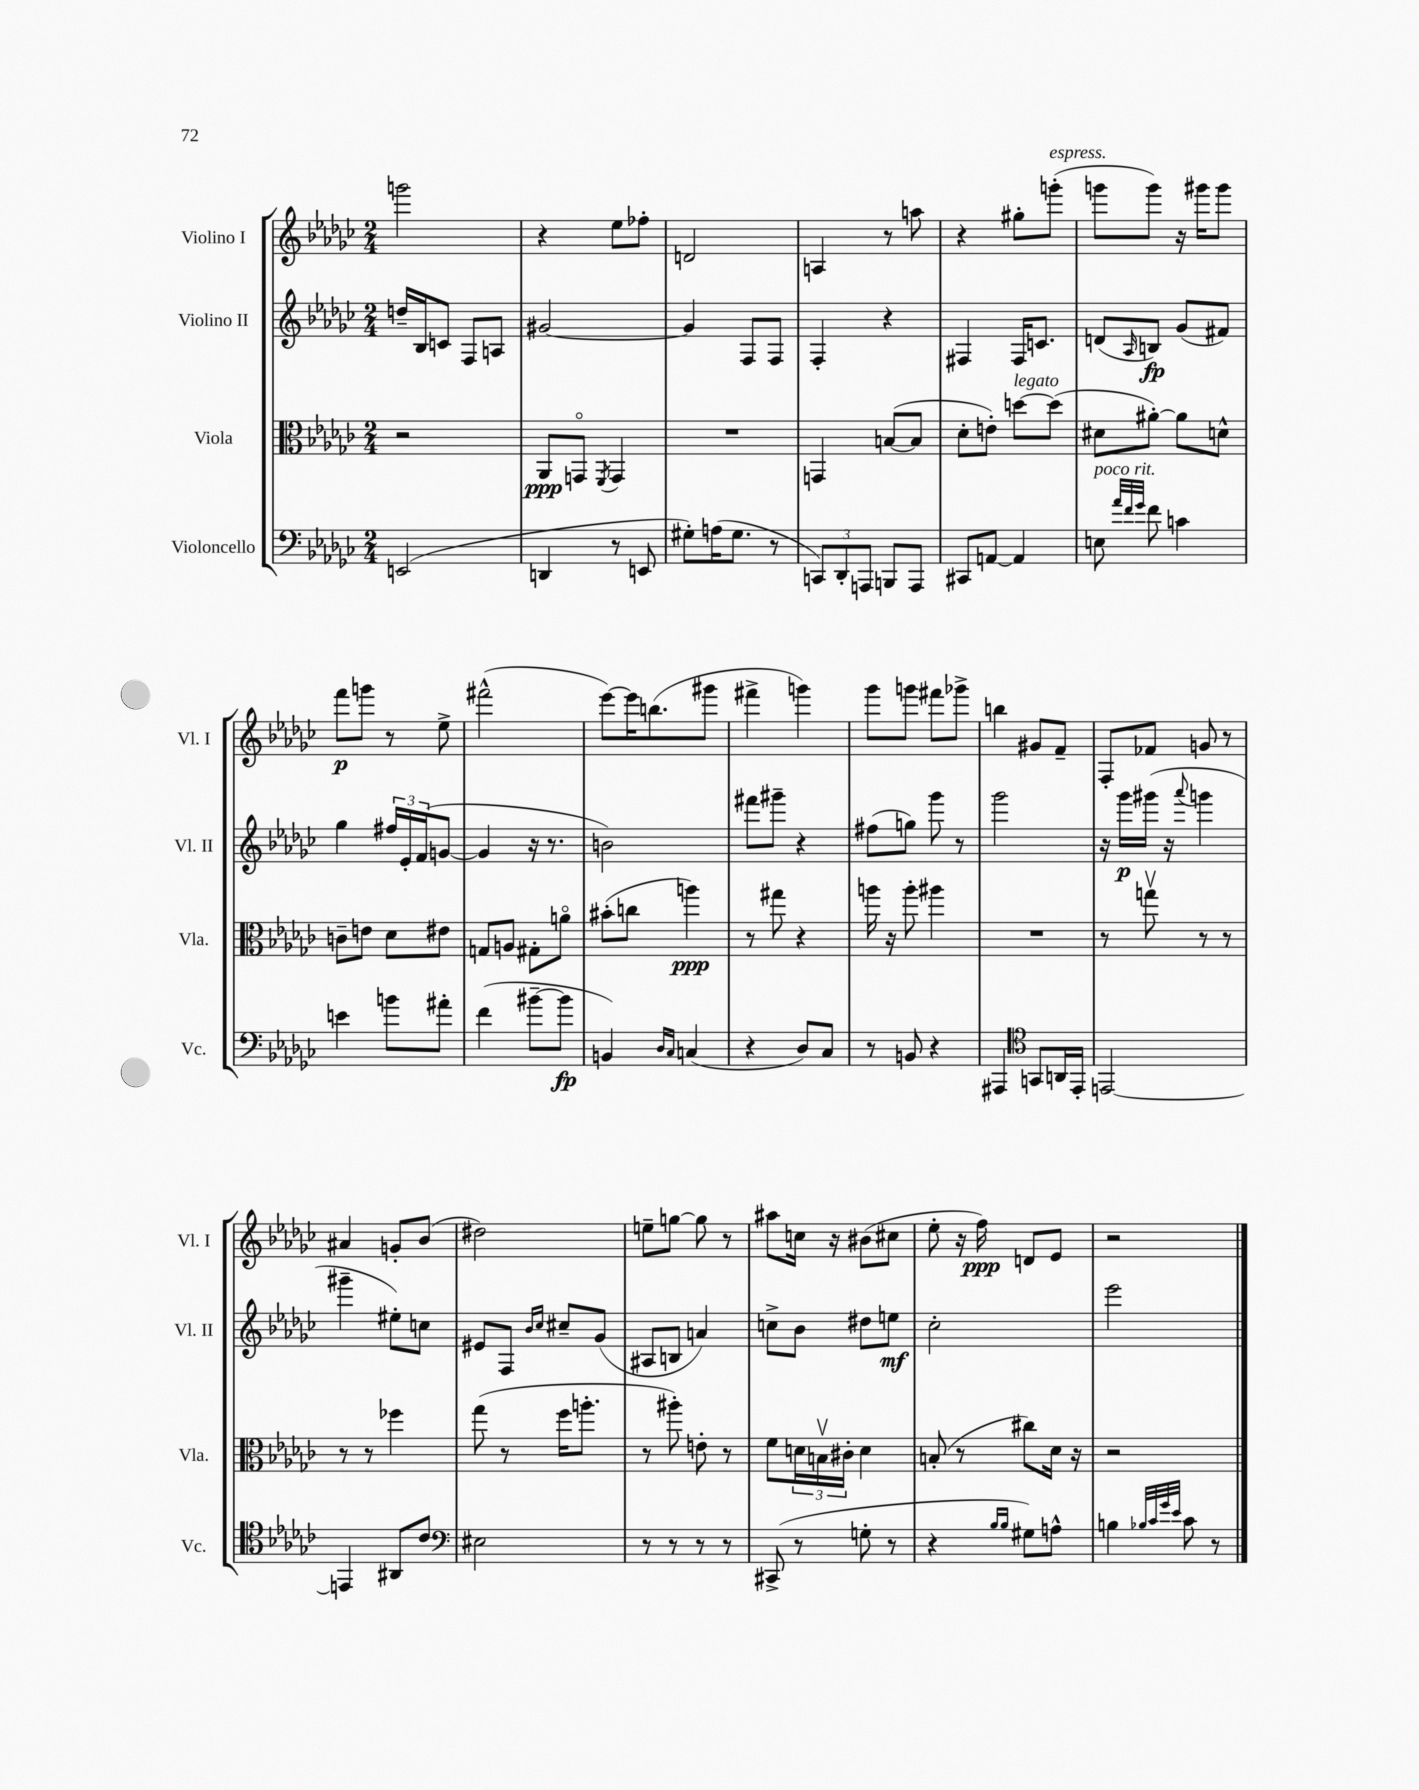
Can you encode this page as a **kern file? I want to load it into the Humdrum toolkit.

**kern	**dynam	**kern	**dynam	**kern	**dynam	**kern	**dynam
*part4	*part4	*part3	*part3	*part2	*part2	*part1	*part1
*staff4	*staff4	*staff3	*staff3	*staff2	*staff2	*staff1	*staff1
*I"Violoncello	*	*I"Viola	*	*I"Violino II	*	*I"Violino I	*
*I'Vc.	*	*I'Vla.	*	*I'Vl. II	*	*I'Vl. I	*
*clefF4	*	*clefC3	*	*clefG2	*	*clefG2	*
*k[b-e-a-d-g-c-]	*	*k[b-e-a-d-g-c-]	*	*k[b-e-a-d-g-c-]	*	*k[b-e-a-d-g-c-]	*
*M2/4	*	*M2/4	*	*M2/4	*	*M2/4	*
=19	=19	=19	=19	=19	=19	=19	=19
(2EEn/	.	2r	.	16ddn~/LL	.	2gggn\	.
.	.	.	.	16B-/J	.	.	.
.	.	.	.	8cn/J	.	.	.
.	.	.	.	8F/L	.	.	.
.	.	.	.	8An/J	.	.	.
=20	=20	=20	=20	=20	=20	=20	=20
4DDn/	.	8AA-/L	ppp	[2g#X/	.	4r	.
.	.	8GGn/J	.	.	.	.	.
.	.	8qFF/	.	.	.	.	.
8r	.	4GG/	.	.	.	8ee-\L	.
8EEn/	.	.	.	.	.	8ff-X'\J	.
=21	=21	=21	=21	=21	=21	=21	=21
8G#X'\L)	.	2r	.	4g#/]	.	2dn/	.
(16An\K	.	.	.	.	.	.	.
8.G#\J	.	.	.	.	.	.	.
.	.	.	.	8F/L	.	.	.
8r	.	.	.	8F/J	.	.	.
=22	=22	=22	=22	=22	=22	=22	=22
12CCn/L)	.	4GGn/	.	4F'/	.	4An/	.
12DD-'/	.	.	.	.	.	.	.
12AAAn/J	.	.	.	.	.	.	.
8BBBn/L	.	([8Bn/L	.	4r	.	8r	.
8AAA/J	.	8B/J]	.	.	.	8aan\	.
=23	=23	=23	=23	=23	=23	=23	=23
8CC#X/L	.	8d-'\L	.	4F#X/	.	4r	.
[8AAn/J	.	8en'\J)	.	.	.	.	.
!	!	!LO:TX:a:i:t=legato	!	!	!	!	!
4AA/]	.	[8ddn\L	.	16F#/KL	.	8gg#X'\L	.
.	.	.	.	8.cn/J	.	.	.
!	!	!	!	!	!	!LO:TX:a:i:t=espress.	!
.	.	(8dd\J]	.	.	.	(8gggn'\J	.
=24	=24	=24	=24	=24	=24	=24	=24
!LO:TX:a:i:t=poco rit.	!	!	!	!	!	!	!
8En\	.	8d#X\L	.	(8dn/L	.	8gggn\L	.
32qqa-/LLL	.	.	.	.	.	.	.
32qqf/	.	.	.	.	.	.	.
32qqg-/JJJ	.	.	.	16qqA-/	.	.	.
8f\	.	[8a#X'\J)	.	8Bn/J)	fp	8ggg\J)	.
4cn\	.	8a#\L]	.	(8g-/L	.	16r	.
.	.	.	.	.	.	16ggg#X\KL	.
.	.	8dn^^\J	.	8f#X/J)	.	8ggg#\J	.
!!LO:LB:g=z
=25	=25	=25	=25	=25	=25	=25	=25
4en\	.	8cn~\L	.	4gg-\	.	8fff\L	p
.	.	8en\J	.	.	.	8gggn\J	.
8bn\L	.	8d-\L	.	24ff#X/LL	.	8r	.
.	.	.	.	24e-'/	.	.	.
.	.	.	.	(24f/J	.	.	.
8a#X'\J	.	8e#X\J	.	[8gn/J	.	8ee-^\	.
=26	=26	=26	=26	=26	=26	=26	=26
(4f\	.	8Gn/L	.	4g/]	.	(2fff#X^^\	.
.	.	8An/J	.	.	.	.	.
[8b#X~\L	.	8G#X'\L	.	16r	.	.	.
.	.	.	.	8.r	.	.	.
8b#\J]	fp	8an\J	.	.	.	.	.
=27	=27	=27	=27	=27	=27	=27	=27
4BBn/)	.	(8b#X'\L	.	2bn\)	.	[8eee-\L)	.
.	.	8ccn\J	.	.	.	16eee-\K]	.
.	.	.	.	.	.	(8.bbn\	.
16qqD-/LL	.	.	.	.	.	.	.
16qqC-/JJ	.	.	.	.	.	.	.
(4Cn/	.	4aan\)	ppp	.	.	.	.
.	.	.	.	.	.	8ggg#X\J	.
=28	=28	=28	=28	=28	=28	=28	=28
4r	.	8r	.	8fff#X\L	.	4fff#X^\	.
.	.	8gg#X\	.	8ggg#X~\J	.	.	.
8D-/L)	.	4r	.	4r	.	4gggn\)	.
8C-/J	.	.	.	.	.	.	.
=29	=29	=29	=29	=29	=29	=29	=29
8r	.	16aan\	.	(8ff#X\L	.	8ggg-\L	.
.	.	16r	.	.	.	.	.
8BBn/	.	8aa'\	.	8ggn\J)	.	8gggn\J	.
4r	.	4aa#X\	.	8ggg-\	.	8fff#X\L	.
.	.	.	.	8r	.	8ggg-X^\J	.
=30	=30	=30	=30	=30	=30	=30	=30
4AAA#X/	.	2r	.	2ggg-\	.	4bbn\	.
*clefC4	*	*	*	*	*	*	*
8GGn/L	.	.	.	.	.	8g#X/L	.
16AAn/L	.	.	.	.	.	8f~/J	.
16EE-'/JJ	.	.	.	.	.	.	.
=31	=31	=31	=31	=31	=31	=31	=31
[2EEn/	.	8r	.	16r	.	8F'/L	.
.	.	.	.	16ggg-\LL	p	.	.
.	.	8ggnv\	.	(16ggg#X\JJ	.	8f-X/J	.
.	.	.	.	16r	.	.	.
.	.	.	.	8qqaaa-/	.	.	.
.	.	8r	.	4gggn\	.	8gn/	.
.	.	8r	.	.	.	8r	.
!!LO:LB:g=z
=32	=32	=32	=32	=32	=32	=32	=32
4EEn/]	.	8r	.	4ggg#X~\	.	4a#X/	.
.	.	8r	.	.	.	.	.
8AA#X/L	.	4ff-X\	.	8ee#X'\L)	.	8gn'/L	.
8c-/J	.	.	.	8ccn\J	.	(8b-/J	.
=33	=33	=33	=33	=33	=33	=33	=33
*clefF4	*	*	*	*	*	*	*
2E#X\	.	(8gg-\	.	8e#X/L	.	2dd#X\)	.
.	.	8r	.	8F/J	.	.	.
.	.	.	.	16qqb-/LL	.	.	.
.	.	.	.	16qqcc-/JJ	.	.	.
.	.	16ff\KL	.	8cc#X~/L	.	.	.
.	.	8.aan'\J	.	.	.	.	.
.	.	.	.	(8g-/J	.	.	.
=34	=34	=34	=34	=34	=34	=34	=34
8r	.	8r	.	8A#X/L	.	8een~\L	.
8r	.	8aa#X'\)	.	8Bn/J	.	[8ggn\J	.
8r	.	8en'\	.	4an/)	.	8gg\]	.
8r	.	8r	.	.	.	8r	.
=35	=35	=35	=35	=35	=35	=35	=35
(8CC#X^/	.	8f\L	.	8ccn^\L	.	8aa#X\L	.
8r	.	24dn\L	.	8b-\J	.	16ccn\Jk	.
.	.	24Bnv\	.	.	.	.	.
.	.	.	.	.	.	16r	.
.	.	24c#X'\JJ	.	.	.	.	.
8Gn'\	.	4d\	.	8dd#X\L	.	(8b#X\L	.
8r	.	.	.	8een\J	mf	8cc#X\J	.
=36	=36	=36	=36	=36	=36	=36	=36
4r	.	(8Bn'/	.	2cc-'\	.	8ee-'\	.
.	.	8r	.	.	.	16r	.
.	.	.	.	.	.	16ff\)	ppp
16qqB-/LL	.	.	.	.	.	.	.
16qqB-/JJ	.	.	.	.	.	.	.
8G#X\L)	.	8cc#X\L)	.	.	.	8dn/L	.
8An^^\J	.	16d-\Jk	.	.	.	8e-/J	.
.	.	16r	.	.	.	.	.
=37	=37	=37	=37	=37	=37	=37	=37
4Bn\	.	2r	.	2eee-\	.	2r	.
32qqB-X/LLL	.	.	.	.	.	.	.
32qqc-/	.	.	.	.	.	.	.
32qqg-/	.	.	.	.	.	.	.
32qqe-/JJJ	.	.	.	.	.	.	.
8c-\	.	.	.	.	.	.	.
8r	.	.	.	.	.	.	.
==	==	==	==	==	==	==	==
*-	*-	*-	*-	*-	*-	*-	*-
